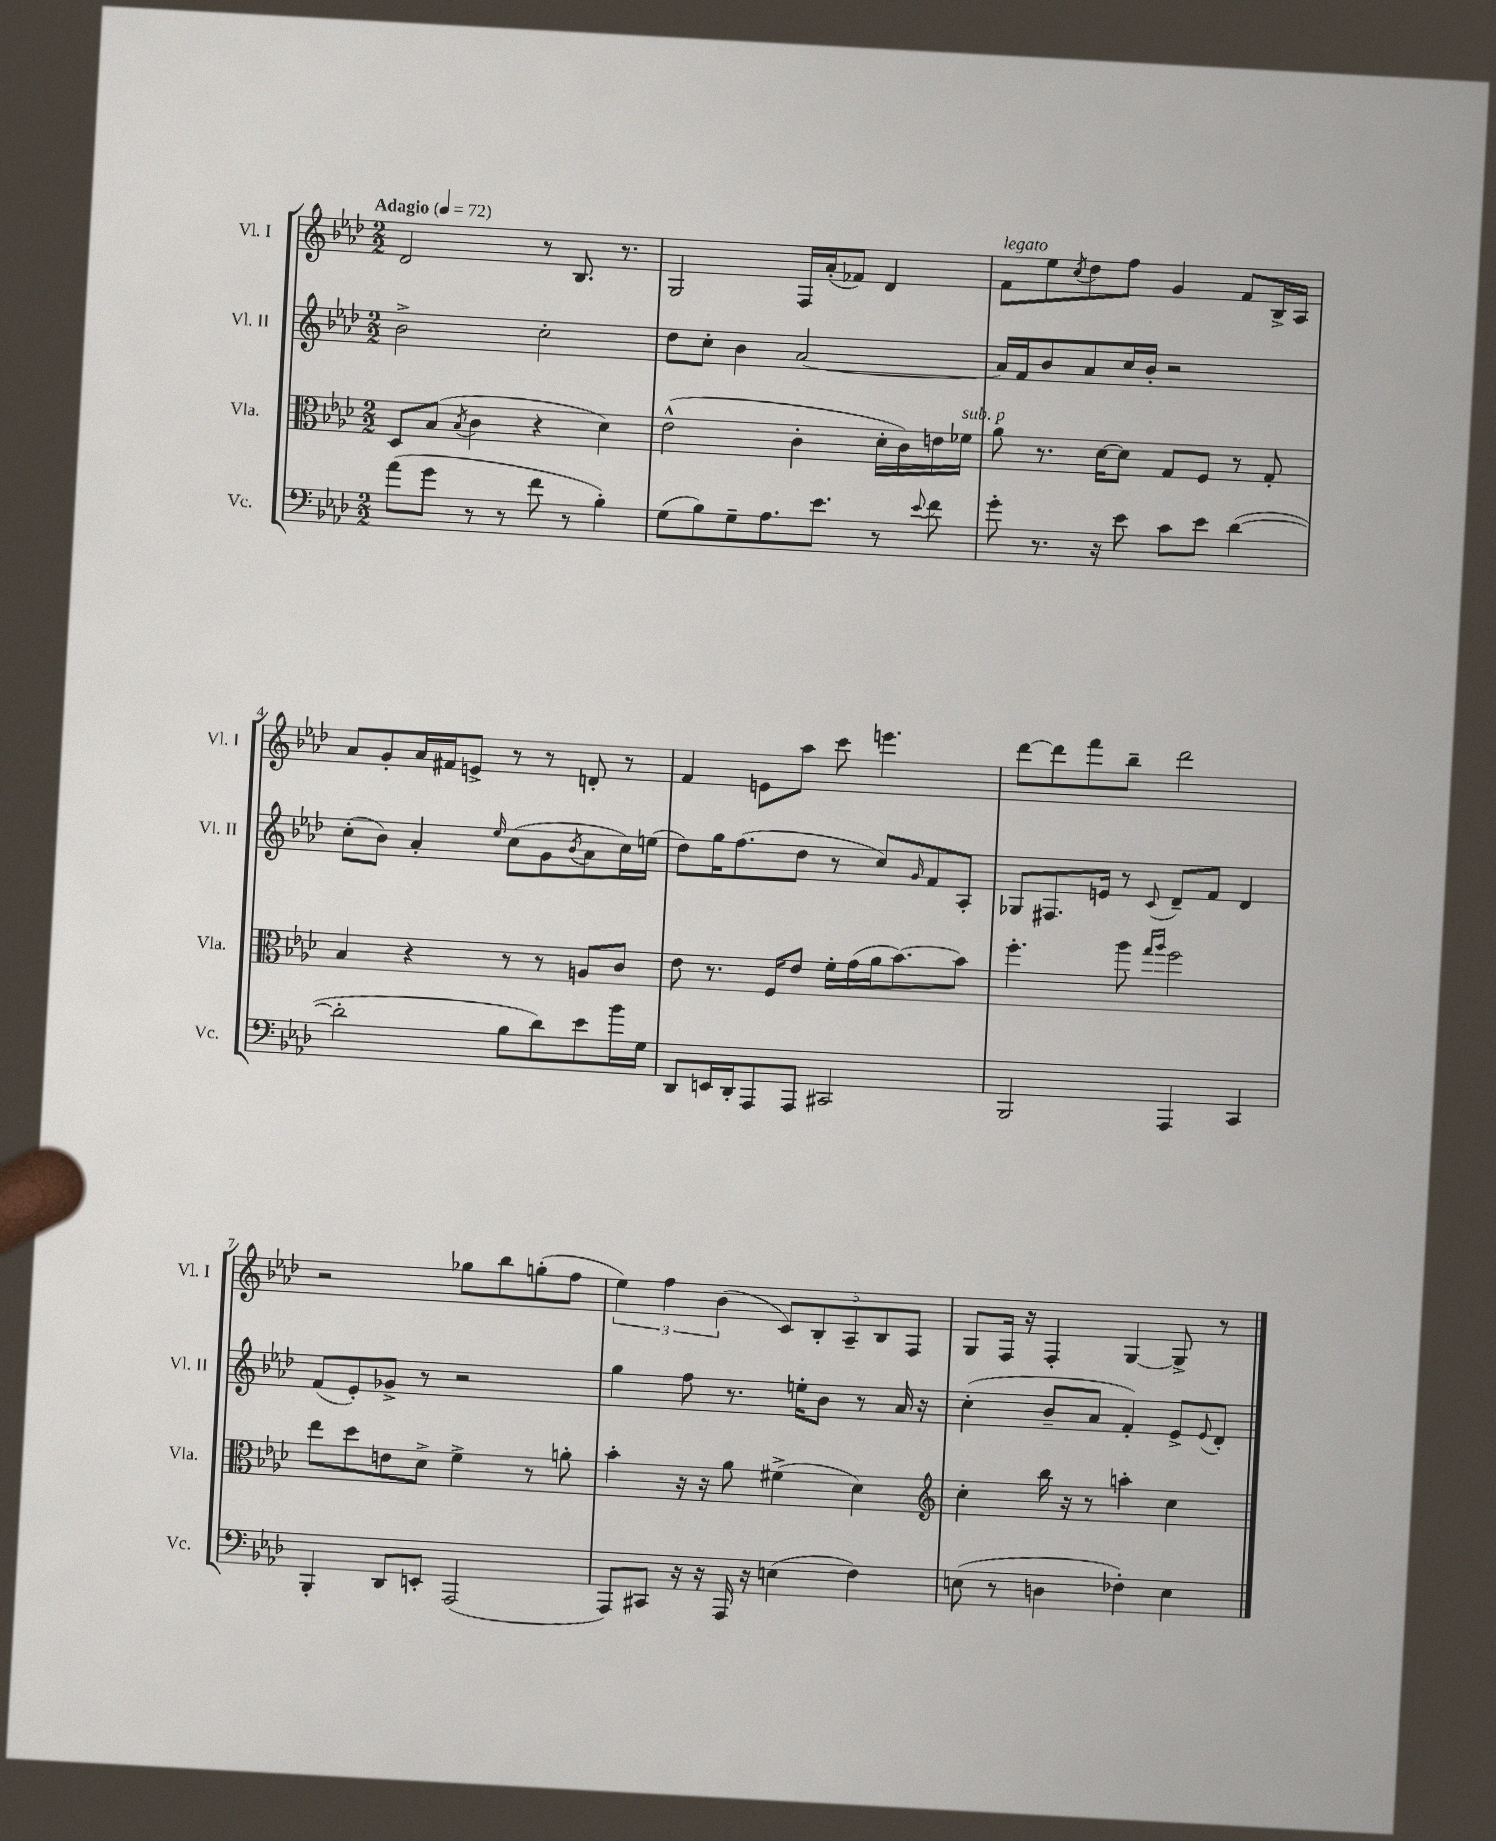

**kern	**kern	**kern	**kern
*part4	*part3	*part2	*part1
*staff4	*staff3	*staff2	*staff1
*I"Vc.	*I"Vla.	*I"Vl. II	*I"Vl. I
*I'Vc.	*I'Vla.	*I'Vl. II	*I'Vl. I
*clefF4	*clefC3	*clefG2	*clefG2
*k[b-e-a-d-]	*k[b-e-a-d-]	*k[b-e-a-d-]	*k[b-e-a-d-]
*M2/2	*M2/2	*M2/2	*M2/2
*MM72	*MM72	*MM72	*MM72
=1	=1	=1	=1
!	!	!	!LO:TX:a:B:t=Adagio
(8a-\L	8D-/L	2b-^\	2d-/
8g\J	(8B-/J	.	.
.	8qB-/	.	.
8r	4c\	.	.
8r	.	.	.
8f\	4r	2cc'\	8r
8r	.	.	8.B-/
4B-'\)	4d-\)	.	.
.	.	.	8.r
=2	=2	=2	=2
(8G\L	(2e-^^\	8dd-\L	2G/
8B-\)	.	8cc'\J	.
8G~\	.	4b-\	.
8.A-\	.	.	.
.	4c'\	[2a-/	16F/LL
8.e-\J	.	.	(16a-'/J
.	.	.	8f-X/J)
8r	16d-'\LL	.	4d-/
.	16c\)	.	.
8qqe-/	.	.	.
8f\	16en\	.	.
!	!LO:TX:a:i:t=sub. p	!	!
.	16f-X\JJ	.	.
=3	=3	=3	=3
!	!	!	!LO:TX:a:i:t=legato
8g'\	8a-\	16a-/LL]	8f\L
.	.	16f/J	.
8.r	8.r	8b-/	8ee-\
.	.	.	8qcc/
.	.	8a-/	8dd-\
16r	[16d-\KL	.	.
8e-\	8d-\J]	16cc/L	8ff\J
.	.	16b-'/JJ	.
8c\L	8G/L	2r	4g/
8e-\J	8F/J	.	.
([4d-\	8r	.	8f/L
.	8G'/	.	16B-^/L
.	.	.	16A-/JJ
!!LO:LB:g=z
=4	=4	=4	=4
2d-'\]	4B-/	(8cc'\L	8a-/L
.	.	8b-\J)	8g'/
.	4r	4a-'/	16a-/L
.	.	.	16f#X/J
.	.	.	8en^/J
.	.	16qqee-/	.
8B-\L	8r	(8cc\L	8r
8d-\)	8r	8g\	8r
.	.	8qb-/	.
8e-\	8An/L	8a-\	8dn'/
16b-\L	8c/J	16cc\L)	8r
16G\JJ	.	(16een\JJ	.
=5	=5	=5	=5
8DD-/L	8e-\	8dd-\L)	4f/
16EEn/L	8.r	16gg\K	.
16DD-'/J	.	(8.ff\	.
8AAA-/	.	.	8en\L
.	16F/KL	.	.
8AAA-/J	8e-/J	8dd-\J	8aa-\J
2CC#X/	16f'\LL	8r	8ccc\
.	(16g\	.	.
.	16a-\J	8cc/L)	4.eeen\
.	[8.b-\)	.	.
.	.	16qqg/	.
.	.	8f/	.
.	8b-\J]	8A-'/J	.
=6	=6	=6	=6
2BBB-/	4.ff'\	8G-X/L	[8ddd-\L
.	.	8.F#X/	8ddd-\]
.	.	.	8fff\
.	.	16en/Jk	.
.	8aa-\	8r	8bb-~\J
.	16qqgg/LL	.	.
.	16qqaa-/JJ	8qqc/	.
4AAA-/	2ff\	8d-~/L	2ddd-\
.	.	8f/J	.
4CC/	.	4d-/	.
!!LO:LB:g=z
=7	=7	=7	=7
4BBB-'/	8ee-\L	(8f/L	2r
.	8dd-\	8e-'/)	.
8DD-/L	8en\	8g-X^/J	.
8EEn'/J	8d-^\J	8r	.
(2AAA-/	4f^\	2r	8gg-X\L
.	.	.	8bb-\
.	8r	.	(8ggn'\
.	8an'\	.	8ff\J
=8	=8	=8	=8
8AAA-/L)	4b-'\	4gg\	6ee-\)
8CC#X/J	.	.	.
.	.	.	6ff\
16r	16r	8ff\	.
16r	16r	.	.
.	.	.	(6b-\
16AAA-/	8a-\	8.r	.
16r	.	.	.
(4En\	(4f#X^\	.	10c/L)
.	.	16een'\KL	.
.	.	.	10B-'/
.	.	8b-\J	.
.	.	.	10A-~/
4F\)	4d-\)	8r	.
.	.	.	10B-/
.	.	16a-/	.
.	.	.	10F/J
.	.	16r	.
=9	=9	=9	=9
*	*clefG2	*	*
(8En\	4cc'\	(4cc'\	8G/L
8r	.	.	16F/Jk
.	.	.	16r
4Dn\	16bb-\	8b-~/L	4F'/
.	16r	.	.
.	8r	8a-/J	.
4F-X'\)	4aan'\	4f'/)	[4G/
4E\	4cc\	8e-^/L	8G^/]
.	.	8qqe-/	.
.	.	8d-'/J	8r
==	==	==	==
*-	*-	*-	*-
